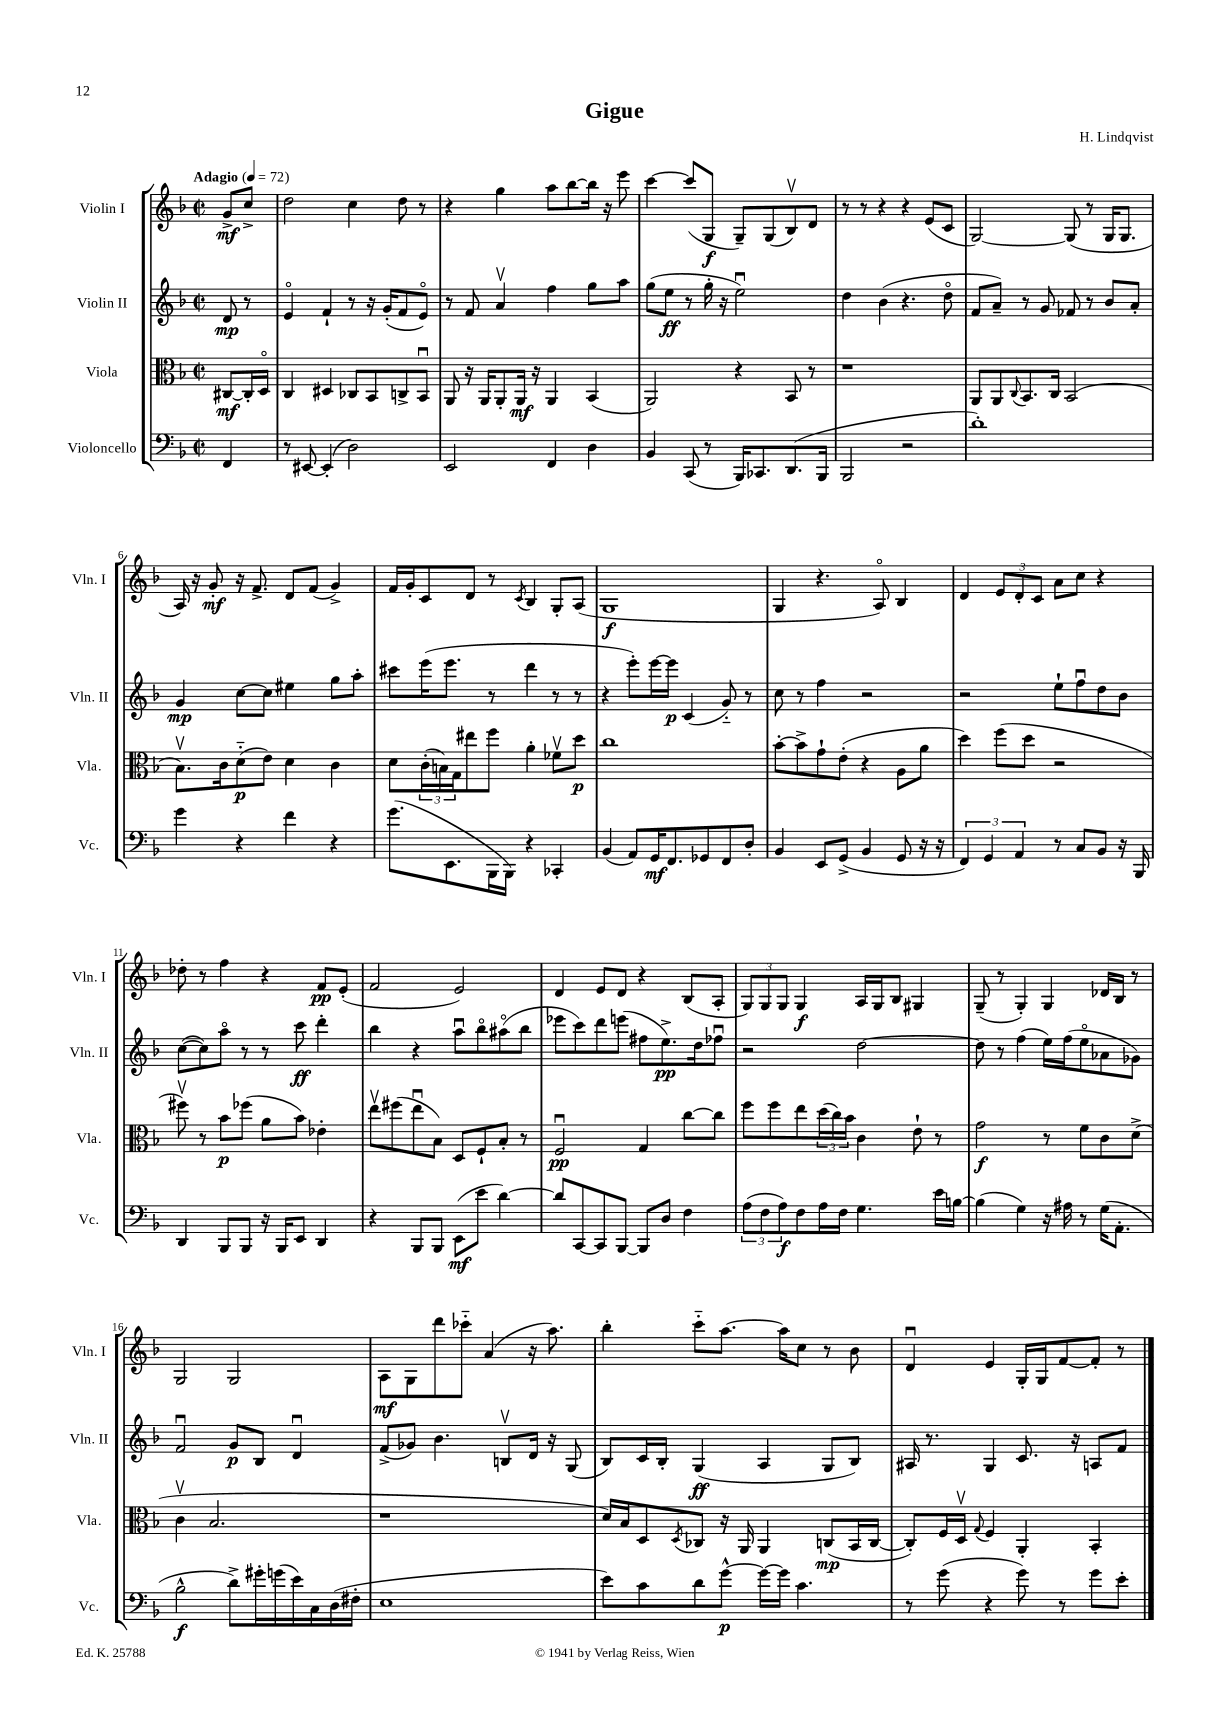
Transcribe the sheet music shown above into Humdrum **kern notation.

**kern	**kern	**kern	**kern
*staff4	*staff3	*staff2	*staff1
*clefF4	*clefC3	*clefG2	*clefG2
*k[b-]	*k[b-]	*k[b-]	*k[b-]
*M2/2	*M2/2	*M2/2	*M2/2
*met(c|)	*met(c|)	*met(c|)	*met(c|)
*MM72	*MM72	*MM72	*MM72
4FF	[8C#	8d	8g^
.	16C#']	8r	8cc^
.	16Do	.	.
=	=	=	=
8r	4C	4eo	2dd
[8EE#	.	.	.
(4EE#']	4D#	4f`	.
2D)	8C-	8r	4cc
.	8BB-	16r	.
.	.	(16g'	.
.	8C^	8f	8dd
.	8BB-u	8eo)	8r
=	=	=	=
2EE	8AA	8r	4r
.	16r	8f	.
.	16AA	.	.
.	8AA'	4av	4gg
.	16AA	.	.
.	16r	.	.
4FF	4AA	4ff	8aa
.	.	.	[8bb-
4D	(4BB-	8gg	16bb-]
.	.	.	16r
.	.	8aa	8eee
=	=	=	=
4BB-	2AA)	(8gg	[4ccc
.	.	8ee	.
(8CC	.	8r	(8ccc]
8r	.	16gg'	8G
.	.	16r	.
16BBB-)	4r	2eeu)	8G~)
8.CC-	.	.	.
.	.	.	(8G
(8.DD	8BB-	.	8B-v)
.	8r	.	8d
16BBB-	.	.	.
=	=	=	=
2BBB-	1r	4dd	8r
.	.	.	8r
.	.	(4b-	4r
2r	.	4.r	4r
.	.	.	(8e
.	.	8ddo	8c
=	=	=	=
1d')	8AA	8f	[2G)
.	8AA	8a~)	.
.	8qqC	.	.
.	8.BB-	8r	.
.	.	8g	.
.	16C	.	.
.	(2BB-	8f-	(8G]
.	.	8r	8r
.	.	8b-	16G
.	.	.	8.G
.	.	8a'	.
=	=	=	=
4g	8.B-v)	4g	16A)
.	.	.	16r
.	.	.	8g'
.	16c	.	.
4r	(8d'~	[8cc	16r
.	.	.	8.f^
.	8e)	8cc]	.
4f	4d	4ee#	8d
.	.	.	(8f
4r	4c	8gg	4g^)
.	.	8aa'	.
=	=	=	=
(8.g	8d	8ccc#	16f
.	.	.	16g'
.	(24c'	(16eee	8c
.	24B)	.	.
8.EE	.	8.eee	.
.	24G	.	.
.	8ee#	.	8d
16BBB-	8ff	8r	8r
16BBB-)	.	.	.
.	.	.	8qc
4r	4a'	4ddd	4B-
4CC-'	8f-v	8r	8G'
.	8dd	8r	(8A
=	=	=	=
(4BB-	1cc	4r	1G
8AA)	.	8eee')	.
16GG	.	[16eee	.
8.FF	.	16eee]	.
.	.	(4c	.
8GG-	.	.	.
8FF	.	8g'~)	.
8D'	.	8r	.
=	=	=	=
4BB-	[8b-'	8cc	4G
.	8b-^]	8r	.
8EE	8g`	4ff	4.r
(8GG^	(8e'	.	.
4BB-	4r	2r	.
.	.	.	8Ao)
8GG	8A	.	4B-
16r	8a	.	.
16r	.	.	.
=	=	=	=
6FF)	4dd)	2r	4d
6GG	.	.	.
.	(8ff	.	12e
6AA	.	.	12d'
.	8dd	.	.
.	.	.	12c
8r	2r	8ee`	8a
8C	.	8ffu	8cc
8BB-	.	8dd	4r
16r	.	8b-	.
16BBB-	.	.	.
=	=	=	=
4DD	8ff#v)	([8cc	8dd-'
.	8r	8cc])	8r
8BBB-	8b-	8aao	4ff
8BBB-	(8ff-	8r	.
16r	8a	8r	4r
16BBB-	.	.	.
8EE	8b-)	8ccc	.
4DD	4e-'	4ddd'	8f
.	.	.	(8e'
=	=	=	=
4r	8eev	4bb-	2f
.	(8ff#	.	.
8BBB-	8eeu	4r	.
8BBB-	8B-)	.	.
(8EE	8D	8aau	2e)
8e	8F`	8bb-o	.
[4d)	8B-'	(8aa#o	.
.	8r	8bb-	.
=	=	=	=
8d]	2Fu	8eee-	4d
[8CC	.	8ccc)	.
8CC]	.	8ddd	8e
[8BBB-	.	(8eee	8d
8BBB-]	4G	8ff#	4r
8D	.	8.ee^)	.
4F	[8cc	.	(8B-
.	.	16dd	.
.	8cc]	8ff-u	8A'
=	=	=	=
(12A	8ff	2r	12G)
12F	.	.	12G
.	8ff	.	.
12A)	.	.	12G
8F	8ee	.	4G
16A	(24dd	.	.
.	24cc)	.	.
16F	.	.	.
.	24b-	.	.
4.G	4c	[2dd	16A
.	.	.	16G
.	.	.	8B-
.	8e`	.	4G#
16e	8r	.	.
[16B	.	.	.
=	=	=	=
(4B]	2g	8dd]	(8G~
.	.	8r	8r
4G)	.	(4ff	4G')
16r	8r	16ee)	4G
16A#	.	(16ff	.
8r	8f	8eeo	.
(16G	8c	8a-	16d-
8.AA'	.	.	16B-
.	(8d^	8g-)	8r
=	=	=	=
2B-^^	4cv	2fu	2G
.	2.B-	.	.
8d^)	.	8g	2G
16g#'	.	8B-	.
(16g	.	.	.
16e)	.	4du	.
16C	.	.	.
(16D	.	.	.
16F#'	.	.	.
=	=	=	=
1E	1r	(8f^	8A
.	.	8g-)	8G
.	.	4.b-	8ddd
.	.	.	8ccc-'~
.	.	.	(4a
.	.	8Bv	.
.	.	16d	16r
.	.	16r	8.aa)
.	.	(8G	.
=	=	=	=
8e)	16d)	8B-)	4bb-'
.	16B-	.	.
8c	8D	16c	.
.	.	16B-'	.
.	8qD	.	.
8d	8C-	(4G	8ccc'~
[8g^^	16r	.	[8.aa
.	16AA	.	.
16g_	4AA	4A	.
16g]	.	.	16aa]
4.c	.	.	8cc
.	(8C	8G	8r
.	16BB-	8B-)	8b-
.	[16C	.	.
=	=	=	=
8r	8C'])	16A#	4du
.	.	8.r	.
(8g	16F	.	.
.	16Dv	.	.
.	8qqG	.	.
4r	4F	4G	4e
8g)	4AA'	8.c	16G'
.	.	.	16G
8r	.	.	[8f
.	.	16r	.
8g	4BB-'	8A	8f']
8e'	.	8f	8r
==	==	==	==
*-	*-	*-	*-
